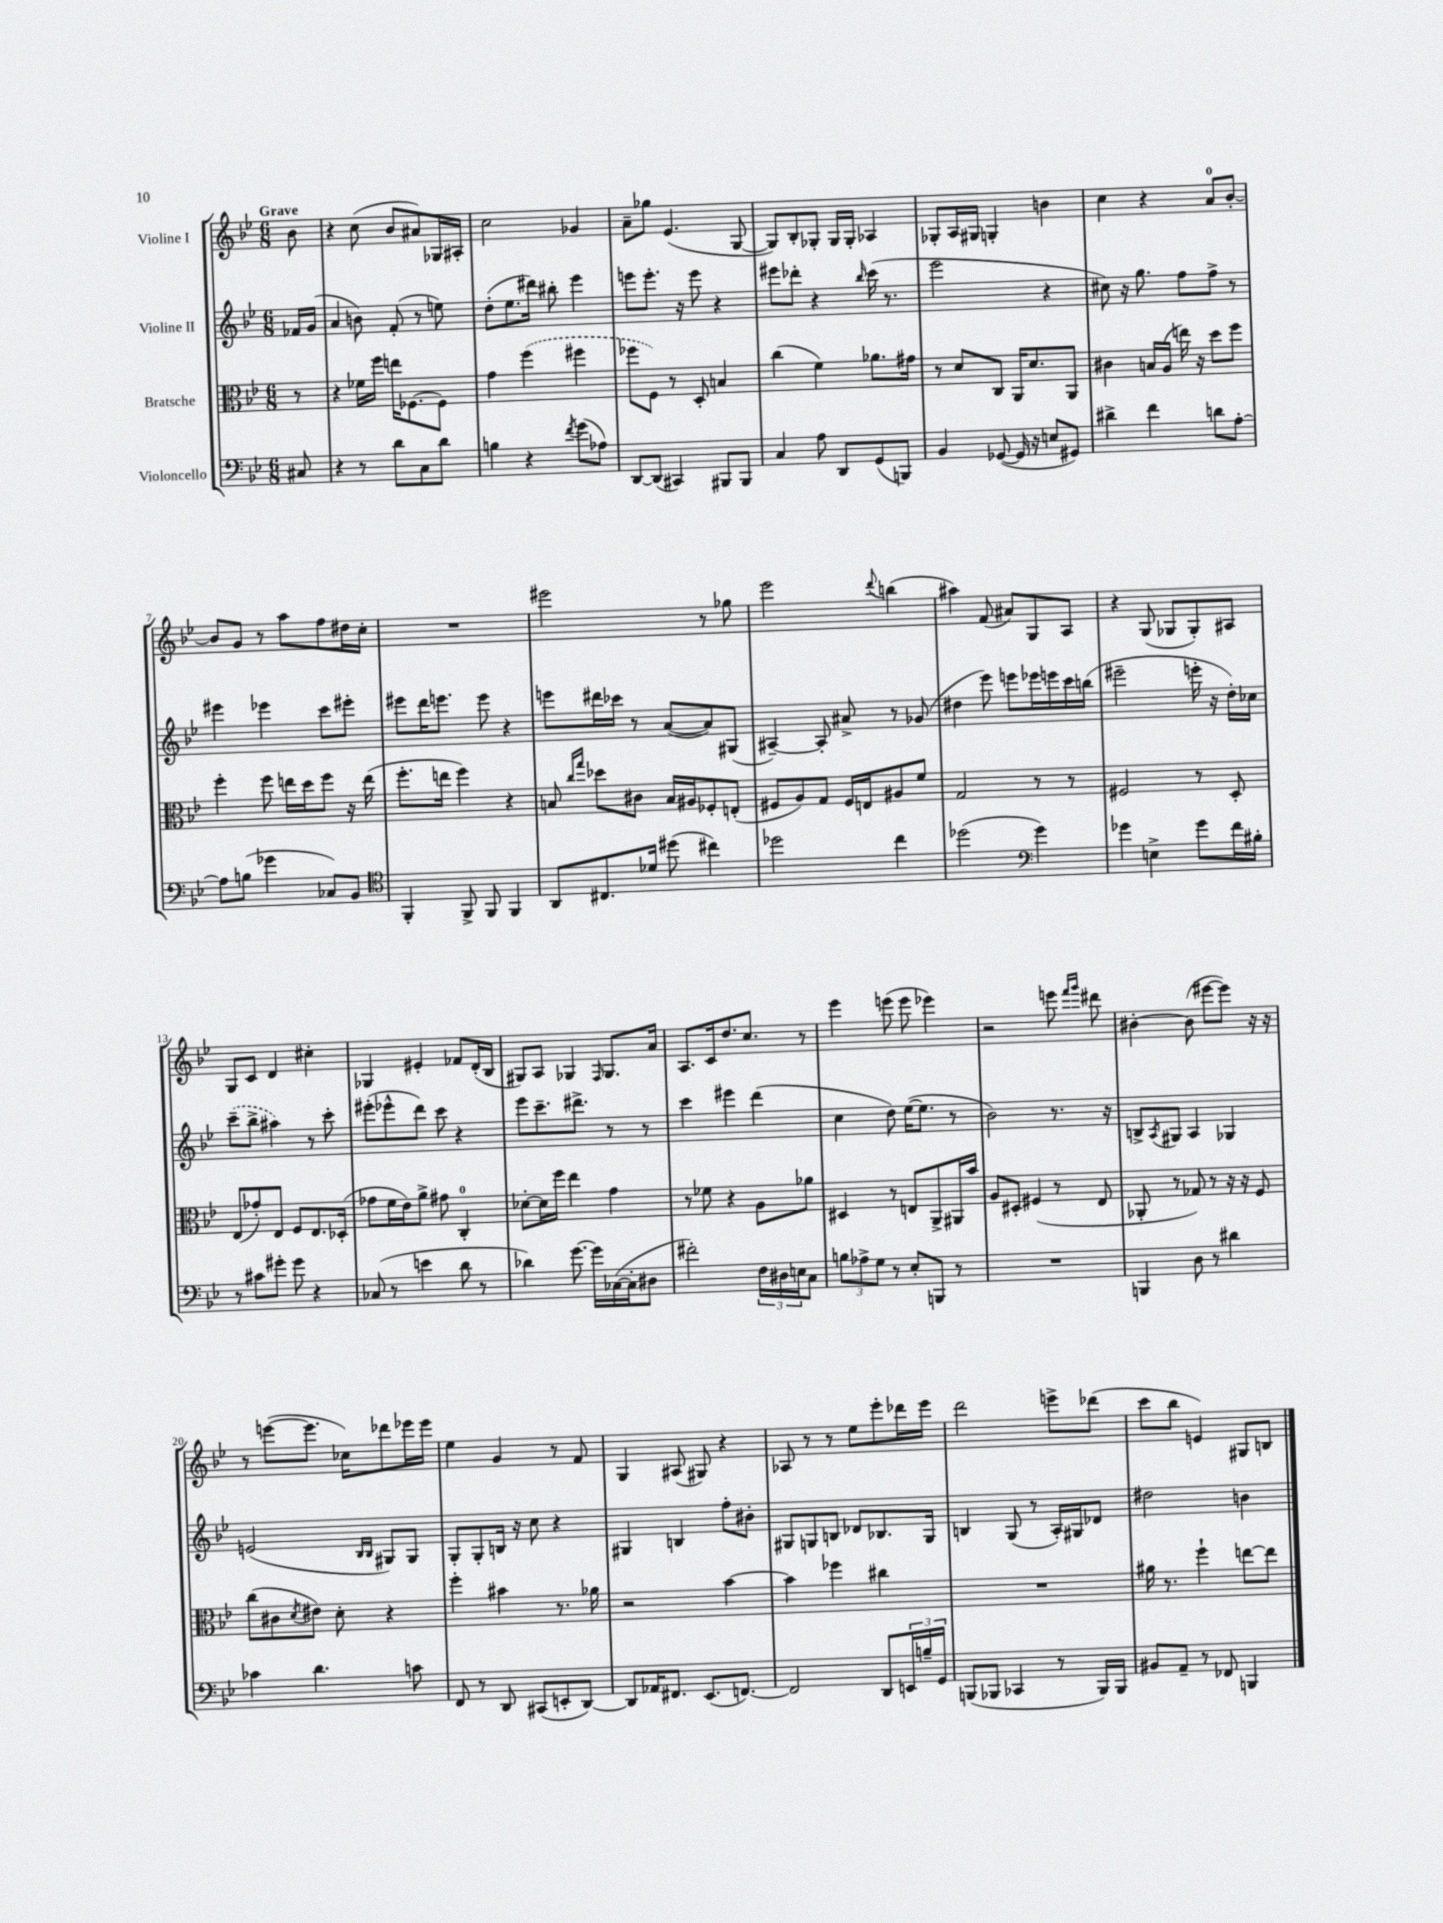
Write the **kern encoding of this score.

**kern	**kern	**kern	**kern
*staff4	*staff3	*staff2	*staff1
*clefF4	*clefC3	*clefG2	*clefG2
*k[b-e-]	*k[b-e-]	*k[b-e-]	*k[b-e-]
*M6/8	*M6/8	*M6/8	*M6/8
8C#	8r	16f-	8b-
.	.	(16g	.
=	=	=	=
4r	4r	4a	4r
8r	16f-	8b)	(8cc
.	16ff	.	.
8d	16ee	(8f'	8b-
.	[8.F-	.	.
8C	.	8r	8a#)
8d	8F-]	8ee)	16G-
.	.	.	16A#'
=	=	=	=
4B	4g	(8dd'	2cc
.	.	8.ee-	.
4r	(4ff	.	.
.	.	16ddd#)	.
.	.	8bb#'	.
8qf	.	.	.
(8g	4ff#	4eee-	4g-
8A-)	.	.	.
=	=	=	=
[8DD	8ff-	8eee	8a~
(8DD]	8F)	8.eee'	8gg-
4CC#)	8r	.	(4.e-
.	.	16r	.
.	8D'	8eee	.
8BBB#	4B	4r	.
8BBB#	.	.	[8G
=	=	=	=
4C	(4cc	8eee#	8G])
.	.	8ddd-'	8B-'
8A	4f)	4r	8G-'
8DD	.	.	16G-
.	.	.	16G-'
.	.	16qqbb-	.
(8GG	8.a-	(16ccc	4A-
.	.	8.r	.
8BBB)	.	.	.
.	16g#	.	.
=	=	=	=
4BB-	8r	2eee-	8G-'
.	8d	.	16A
.	.	.	16G#
([8GG-	8C	.	4G'
16GG-]	16AA	.	.
16r	8.d	.	.
8E	.	4r	4b
8GG#)	8AA	.	.
=	=	=	=
4d#^	4c#	8cc#)	4cc
.	.	16r	.
.	.	8.gg	.
4f	16B	.	4r
.	(16A	.	.
.	16ee)	8ff	.
.	16r	.	.
8d	8dd	8ff^	8a
[8A'	8ff	8r	[8b-'
=	=	=	=
8A]	4ff'	4eee#	8b-]
(8B	.	.	8g
4g-	8ff	4eee-	8r
.	16ee	.	8aa
.	16dd	.	.
8C-)	8ff	8ccc	8ff
8BB-	16r	8eee#'	16dd#
.	(16ee	.	16cc'
=	=	=	=
*clefC4	*	*	*
4FF'	8.ff'	8eee#	2.r
.	.	16ddd	.
.	16ee	8.eee	.
8FF^	4ff)	.	.
8FF	.	8eee	.
4FF	4r	4r	.
=	=	=	=
8AA	8B	8eee	2eee#
.	16qqcc	.	.
.	16qqgg	.	.
8.C#	8dd-	16ddd#	.
.	.	16ccc-	.
.	8c#	8r	.
16d-	.	.	.
(8dd#	16B	([8a	.
.	16A#	.	.
4cc#)	8F-'	8a])	8r
.	(8E'	(8G#	8gg-
=	=	=	=
2dd-	8F#	[4A#~)	2eee-
.	8A)	.	.
.	8G	8A#']	.
.	16F#	8a#^	.
.	16E	.	.
.	.	.	8qqddd
4cc	8A#	8r	(4bb
.	8f	(8g-	.
=	=	=	=
(2dd-	2G	4dd#	4aa#)
.	.	8eee-)	(8f
.	.	8eee	8a#)
*clefF4	*	*	*
4g)	8r	16eee-	8G
.	.	16eee	.
.	8r	16ccc	8A
.	.	(16bb	.
=	=	=	=
4g-	2F#	2eee#~	4r
4E^	.	.	(8G
.	.	.	8G-
8g-	8r	16eee'	8G-')
.	.	16r	.
16f	8D'	16dd')	8A#
16B#'	.	16cc-	.
=	=	=	=
8r	(8E-	(8ccc~	8G
8c#	8g-')	8bb-^	8c
8g#'	8E-	4aa#)	4d
8g#	8F	.	.
4r	8.E-	8r	4cc#'
.	.	8ccc'	.
.	(16D-'	.	.
=	=	=	=
(8C-	8g-	(8eee#'	4G-
8r	16f	8eee-^^	.
.	16e-)	.	.
4e	8a^	8ddd)	4e#'
.	8g#	8ccc	.
8d	4C'	4r	8f-
8r	.	.	(16d'
.	.	.	16B-
=	=	=	=
4d-)	[8d-'	8eee-	8G#)
.	16d-]	8.ccc~	8A
.	16ff	.	.
[8.g	4ee-	.	4G-
.	.	8.ddd#^	.
16g]	.	.	.
.	.	.	16qqF
([16C-	4g	8r	8.G-
16C-']	.	.	.
8D#	.	8r	.
.	.	.	16a
=	=	=	=
2f#')	8r	4ccc	8.A
.	8f-	.	.
.	.	.	16c
.	4r	4eee#	8.dd
.	.	.	8.cc
24F	8A	(4ddd	.
24D#	.	.	.
24E	.	.	.
8C	8a-	.	8r
=	=	=	=
12B	4D#	4cc	4eee-
12A-^	.	.	.
12G	.	.	.
8r	8r	8dd)	(8eee
8E-'	8E	([16ee-	8eee
.	.	8.ee-]	.
8BBB	8AA^	.	4eee-)
8r	16AA#	8r	.
.	16b-	.	.
=	=	=	=
2.r	8A	2b-)	2r
.	8D#'	.	.
.	(4F#	.	.
.	8r	8.r	8eee
.	.	.	16qqfff
.	.	.	16qqggg
.	8E-	.	8ddd#
.	.	16r	.
=	=	=	=
4BBB	8AA-'	8B^	[4b#'
.	.	8qA	.
.	8r	8G#	.
8D	8G-)	4A	(8b#]
8r	8r	.	[8eee#
4d#	16r	4G-	8eee#])
.	16r	.	.
.	8F	.	16r
.	.	.	16r
=	=	=	=
4c-	(8cc	(2e	8r
.	8c#	.	([8eee
.	8qd	.	.
4.d	8e#)	.	8.eee]
.	8d'	.	.
.	.	.	16cc-)
.	.	16qqB-	.
.	.	16qqB-	.
.	4r	8G#)	8ddd-
8c	.	8G#	16eee-
.	.	.	16eee-
=	=	=	=
8FF	4ff'	8G'	4ee-
8r	.	8G'	.
8DD	4b#	16B	4g
.	.	16r	.
(8CC#	.	8cc	.
8EE'	8.r	4r	8r
[8DD)	.	.	8f
.	16a-	.	.
=	=	=	=
8DD]	2r	4G#	4G
16AA-	.	.	.
8.FF#	.	.	.
.	.	4B	(8A#
(8.EE-	.	.	8G#)
.	[4b-	8ff'	4r
[8.FF)	.	.	.
.	.	8b#'	.
=	=	=	=
2FF]	4b-]	8G#	8A-
.	.	8G	8r
.	4ff-	8B	8r
.	.	8d-	8ee-
8DD	4cc#	8.B-	8eee-'
24EE	.	.	16ddd-
24B~	.	.	.
.	.	16G	16eee-
24GG	.	.	.
=	=	=	=
(8BBB	2.r	4B	2ddd
8BBB-	.	.	.
4CC-	.	(8G	.
.	.	8r	.
8r	.	16A')	8eee^
.	.	16G#	.
16BBB-)	.	8d-	(8ddd-
16BBB-	.	.	.
=	=	=	=
8BB#	16a#	2dd#	8ccc
.	8.r	.	.
8AA~	.	.	8bb-
8r	4ff`	.	4e)
8FF-	.	.	.
4BBB	[8ee	4b	8G#
.	8ee]	.	8B
==	==	==	==
*-	*-	*-	*-
